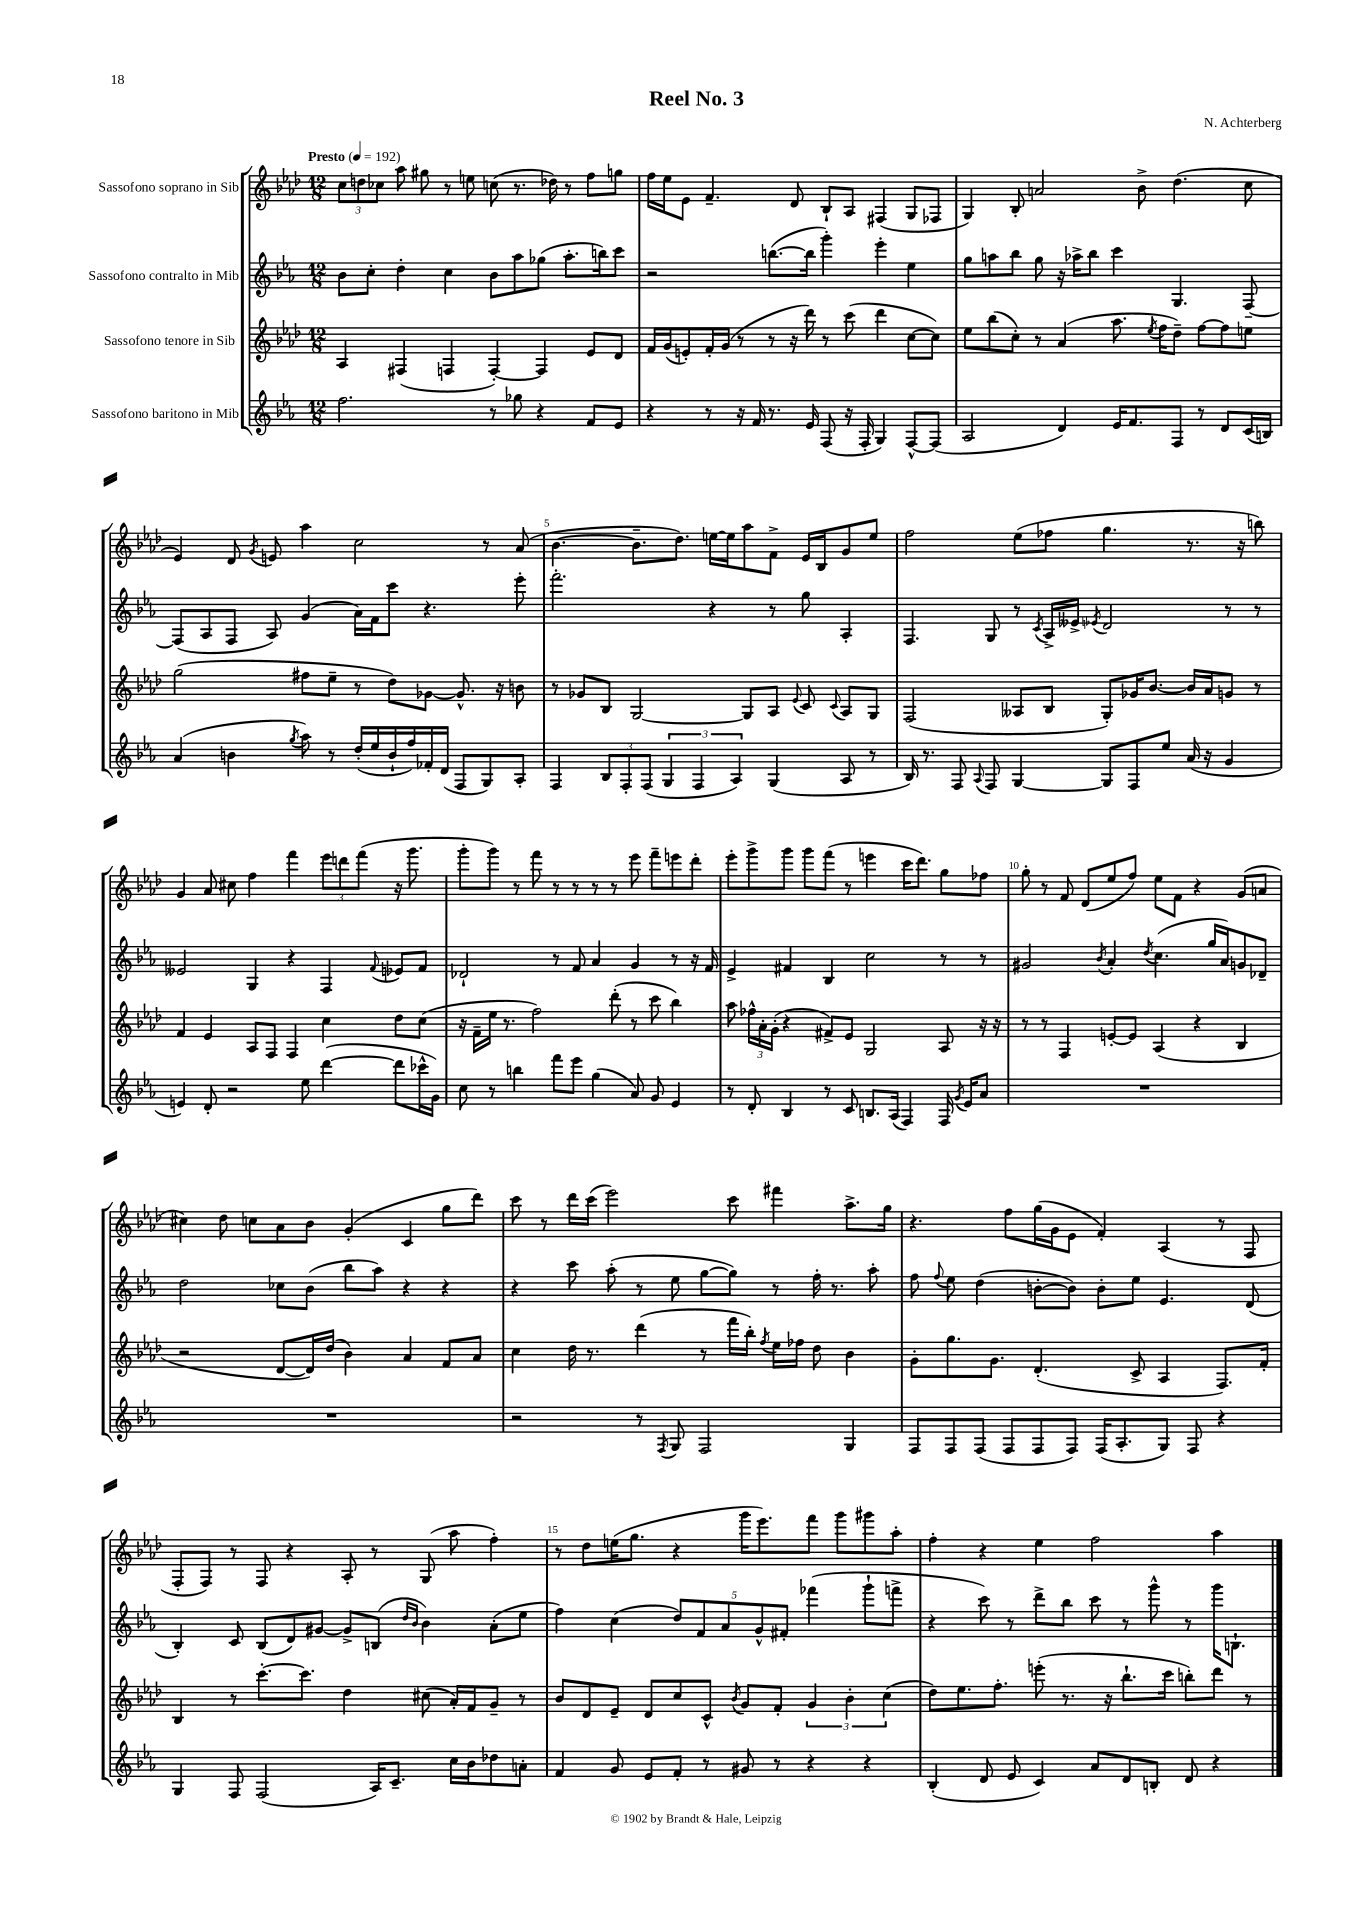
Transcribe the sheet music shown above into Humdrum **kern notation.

**kern	**kern	**kern	**kern
*part4	*part3	*part2	*part1
*staff4	*staff3	*staff2	*staff1
*I"Sassofono baritono in Mib	*I"Sassofono tenore in Sib	*I"Sassofono contralto in Mib	*I"Sassofono soprano in Sib
*clefG2	*clefG2	*clefG2	*clefG2
*k[b-e-a-]	*k[b-e-a-d-]	*k[b-e-a-]	*k[b-e-a-d-]
*M12/8	*M12/8	*M12/8	*M12/8
*MM192	*MM192	*MM192	*MM192
=1	=1	=1	=1
!	!	!	!LO:TX:a:B:t=Presto
2.ff\	4A-/	8b-\L	12cc\L
.	.	.	12ddn\
.	.	8cc'\J	.
.	.	.	12cc-X\J
.	(4F#X/	4dd'\	8aa-\
.	.	.	8gg#X\
.	4Fn/	4cc\	8r
.	.	.	8een\
8r	[4F'/)	8b-\L	(8ccn\
8gg-X\	.	8aa-\	8.r
4r	4F/]	(8gg-X\J	.
.	.	.	16dd-X\)
.	.	8.aa-'\L	8r
8f/L	8e-/L	.	8ff\L
.	.	16bbn\k)	.
8e-/J	8d-/J	8ccc\J	8ggn\J
=2	=2	=2	=2
4r	16f/LL	2r	16ff\LL
.	(16g/J	.	16ee-\J
.	8en'/)	.	8e-\J
8r	16f'/L	.	4.f~/
.	(16g/JJ	.	.
16r	8r	.	.
16f/	.	.	.
8.r	8r	([8.bbn\L	.
.	16r	.	8d-/
16e-/	16ddd-\)	16bb\Jk]	.
(8F/	8r	4ggg'\)	8B-`/L
16r	(8ccc\	.	8A-/J
16F'/	.	.	.
4G/)	4ddd-\	4eee-'\	(4F#X/
[8F^^/L	[8cc\L	4ee-\	8G/L
(8F/J]	8cc\J])	.	8F-X/J
=3	=3	=3	=3
2A-/	8ee-\L	8gg\L	4G/)
.	(8bb-\	8aan\	.
.	8cc'\J)	8bb-\J	8B-'/
.	8r	8gg\	2an/
4d/)	(4a-/	16r	.
.	.	16aa-X^\KL	.
.	.	8bb-\J	.
16e-/KL	8.aa-\	4ccc\	.
8.f/	.	.	.
.	.	.	8b-^\
.	8qee-/	.	.
.	16ff\KL	.	.
8F/J	8dd-~\J)	4.G/	(4.dd-\
8r	[8ff\L	.	.
8d/L	8ff\]	.	.
(16c/L	8een\J	[8F~/	8cc\
16Bn/JJ)	.	.	.
!!LO:LB:g=z
=4	=4	=4	=4
(4a-/	(2gg\	(8F/L]	4e-/)
.	.	8A-/	.
4bn\	.	8F/J	8d-/
.	.	.	8qg/
.	.	8A-/)	8en/
8qgg/	.	.	.
8aa-\)	8ff#X\L	(4g/	4aa-\
8r	8ee-~\J	.	.
(16dd'/LL	8r	16a-\LL)	2cc\
16ee-/	.	16f\J	.
16b`/	8dd-\L)	8ccc\J	.
16ff/)	.	.	.
16f-X'/	[8g-X\J	4.r	.
(16d/JJ	.	.	.
8F/L	8.g-^^/]	.	.
8G/)	.	.	8r
.	16r	.	.
8A-'/J	8bn\	8eee-'\	(8a-/
=5	=5	=5	=5
4F/	8r	2.fff'\	[4.b-\
.	8g-X/L	.	.
12B-/L	8B-/J	.	.
12F'/	.	.	.
.	[2G/	.	8.b-~\L]
(12F/J	.	.	.
6G/	.	.	.
.	.	.	8.dd-\J)
6F/	.	.	.
.	.	4r	[16een\LL
.	.	.	16ee\J]
6A-/)	.	.	.
.	8G/L]	.	8aa-\
(4G/	8A-/J	8r	8f^\J
.	8qqe-/	.	.
.	8c/	8gg\	16e-/LL
.	.	.	16B-/J
.	8qqc/	.	.
8A-/	8A-/L	4A-'/	8g/
8r	8G/J	.	8ee/J
=6	=6	=6	=6
16B-/)	(2F/	4.F/	2ff\
8.r	.	.	.
8F/	.	.	.
8qqA-/	.	.	.
8F/	.	8G/	.
[4G/	8A--X/L	8r	(8ee-\L
.	.	8qc/	.
.	8B-/J	16A-^/LL	8ff-X\J
.	.	16e--X^/JJ	.
.	.	8qe-X/	.
8G/L]	8G'/L)	2d/	4.gg\
8F/	16g-X/K	.	.
.	[8.b-/J	.	.
8ee-/J	.	.	.
(16a-/	16b-/LL]	.	8.r
16r	16a-/J	.	.
4g/	8gn/J	8r	.
.	.	.	16r
.	8r	8r	8bbn\)
!!LO:LB:g=z
=7	=7	=7	=7
4en/)	4f/	2e--X/	4g/
8d'/	4e-/	.	8a-/
2r	.	.	8cc#X\
.	8A-/L	4G/	4ff\
.	8F/J	.	.
.	4F/	4r	4fff\
8ee-\	.	.	.
([4ddd\	4cc\	4F/	12eee-\L
.	.	.	12dddn\
.	.	.	(12fff\J
.	.	8qqf/	.
8ddd\L]	8dd-\L	8e-X/L	16r
.	.	.	8.ggg\
16ccc-X^^\L	(8cc\J	8f/J	.
16g\JJ)	.	.	.
=8	=8	=8	=8
8cc\	16r	2d-X`/	8ggg'\L
.	16f~\LL	.	.
8r	16ee-\JJ	.	8ggg\J)
.	8.r	.	.
4bbn\	.	.	8r
.	2ff\)	.	8fff\
8fff\L	.	8r	8r
8eee-\J	.	8f/	8r
(4gg\	.	4a-/	8r
.	(8ddd-'\	.	8r
8a-/)	8r	4g/	8eee-\
8g/	8ccc\	.	8fff~\L
4e-/	4bb-\)	8r	8eeen\
.	.	16r	8ddd-'\J
.	.	16f/	.
=9	=9	=9	=9
8r	8aa-\	4e-^/	8eee-'\L
8d'/	24ff-X^^\LL	.	8ggg^\
.	24a-'\	.	.
.	(24g'\JJ	.	.
4B-/	4r	4f#X/	8ggg\J
.	.	.	8ggg\L
8r	8f#X^/L)	4B-/	(8fff\J
8c/	8e-/J	.	8r
8.Bn/L	2G/	2cc\	4eeen\
(16A-/Jk	.	.	.
4F/)	.	.	16ccc\KL
.	.	.	8.ddd-\J)
16F/	8A-/	8r	8gg\L
8qg/	.	.	.
16e-/KL	.	.	.
8a-/J	16r	8r	8ff-X\J
.	16r	.	.
=10	=10	=10	=10
1.r	8r	2g#X/	8gg'\
.	8r	.	8r
.	4F/	.	8f/
.	.	.	(8d-/L
.	.	8qb-/	.
.	[8en'/L	4a-'/	8ee-/
.	8e/J]	.	8ff/J)
.	.	8qdd/	.
.	(4A-/	(4.cc\	8ee-\L
.	.	.	8f\J
.	4r	.	4r
.	.	16gg/LL	.
.	.	16a-/J)	.
.	4B-/	8gn/	(8g/L
.	.	8d-X~/J	8an/J
!!LO:LB:g=z
=11	=11	=11	=11
1.r	2r	2dd\	4cc#X\)
.	.	.	8dd-\
.	.	.	8ccn\L
.	[8d-/L	8cc-X\L	8a-\
.	16d-/L])	(8b-\J	8b-\J
.	(16dd-/JJ	.	.
.	4b-\)	8bb-\L	(4g'/
.	.	8aa-\J)	.
.	4a-/	4r	4c/
.	8f/L	4r	8gg\L
.	8a-/J	.	8ddd-\J)
=12	=12	=12	=12
2r	4cc\	4r	8ccc\
.	.	.	8r
.	16dd-\	8ccc\	16ddd-\LL
.	8.r	.	(16ccc\JJ
.	.	(8aa-'\	2eee-\)
8r	(4ddd-\	8r	.
8qF/	.	.	.
8G/	.	8ee-\	.
2F/	8r	[8gg\L	.
.	16fff\LL	8gg\J])	8ccc\
.	16bb-'\JJ)	.	.
.	8qff/	.	.
.	16ee-\LL	8r	4fff#X\
.	16ff-X\JJ	.	.
.	8dd-\	16ff'\	.
.	.	8.r	.
4G/	4b-\	.	8.aa-^\L
.	.	8aa-'\	.
.	.	.	16gg\Jk
=13	=13	=13	=13
8F/L	8g'\L	8ff\	4.r
.	.	8qqff/	.
8F/	8.gg\	8ee-\	.
(8F/J	.	(4dd\	.
.	8.g\J	.	.
8F/L	.	.	8ff\L
8F/	(4.d-'/	[8bn'\L	(16gg\L
.	.	.	16g\J
8F/J)	.	8b\J])	8e-\J
(16F/KL	.	8b'\L	4f'/)
8.A-'/	.	.	.
.	8c^/	8ee-\J	.
8G/J)	4A-/	4.e-/	(4A-/
8F/	.	.	.
4r	8.F/L)	.	8r
.	.	(8d/	8F/
.	16f'/Jk	.	.
!!LO:LB:g=z
=14	=14	=14	=14
4G/	4B-/	4B-'/)	8F'/L
.	.	.	8F/J)
8F/	8r	8c/	8r
(2F/	[8.ccc'\L	(8B-/L	8F/
.	.	8d/)	4r
.	8.ccc\J]	.	.
.	.	[8g#X/J	.
.	4dd-\	8g#^/L]	8A-'/
16A-/KL)	.	(8Bn/J	8r
8.c~/J	.	.	.
.	.	16qqdd/LL	.
.	.	16qqb-/JJ	.
.	(8cc#X\	4b-\)	(8G/
16cc\LL	16a-'/LL)	.	8aa-\
16b-\J	16f/J	.	.
8dd-X\	8g~/J	(8a-'\L	4ff'\)
8an'\J	8r	8ee-\J	.
=15	=15	=15	=15
4f/	8b-/L	4ff\)	8r
.	8d-/	.	8dd-\L
8g/	8e-~/J	(4cc\	(16een\K
.	.	.	8.gg\J
8e-/L	8d-/L	.	.
8f'/J	8cc/	10dd/L)	4r
.	.	10f/	.
8r	8c^^/J	.	.
.	.	10a-/	.
.	8qb-/	.	.
8g#X/	8g/L	.	16ggg\KL
.	.	10g^^/	.
.	.	.	8.eee-\)
8r	8f'/J	.	.
.	.	10f#X'/J	.
4r	6g/	(4fff-X\	8fff\J
.	.	.	8ggg\L
.	6b-'\	.	.
4r	.	8ggg`\L	8ggg#X\
.	(6cc\	.	.
.	.	8fffn^\J	8aa-'\J
=16	=16	=16	=16
(4B-'/	8dd-\L)	4r	4ff'\
.	8.ee-\	.	.
8d/	.	8ccc\)	4r
.	8.ff'\J	.	.
8e-/	.	8r	.
4c/)	(8eeen'\	8ddd^\L	4ee-\
.	8.r	8bb-\J	.
8a-/L	.	8ccc\	2ff\
.	16r	.	.
8d/	8.bb-`\L	8r	.
8Bn'/J	.	8ggg^^\	.
.	16ccc\Jk	.	.
8d/	8bbn'\L)	8r	.
4r	8ddd-\J	16ggg\KL	4aa-\
.	.	8.Bn`\J	.
.	8r	.	.
==	==	==	==
*-	*-	*-	*-
